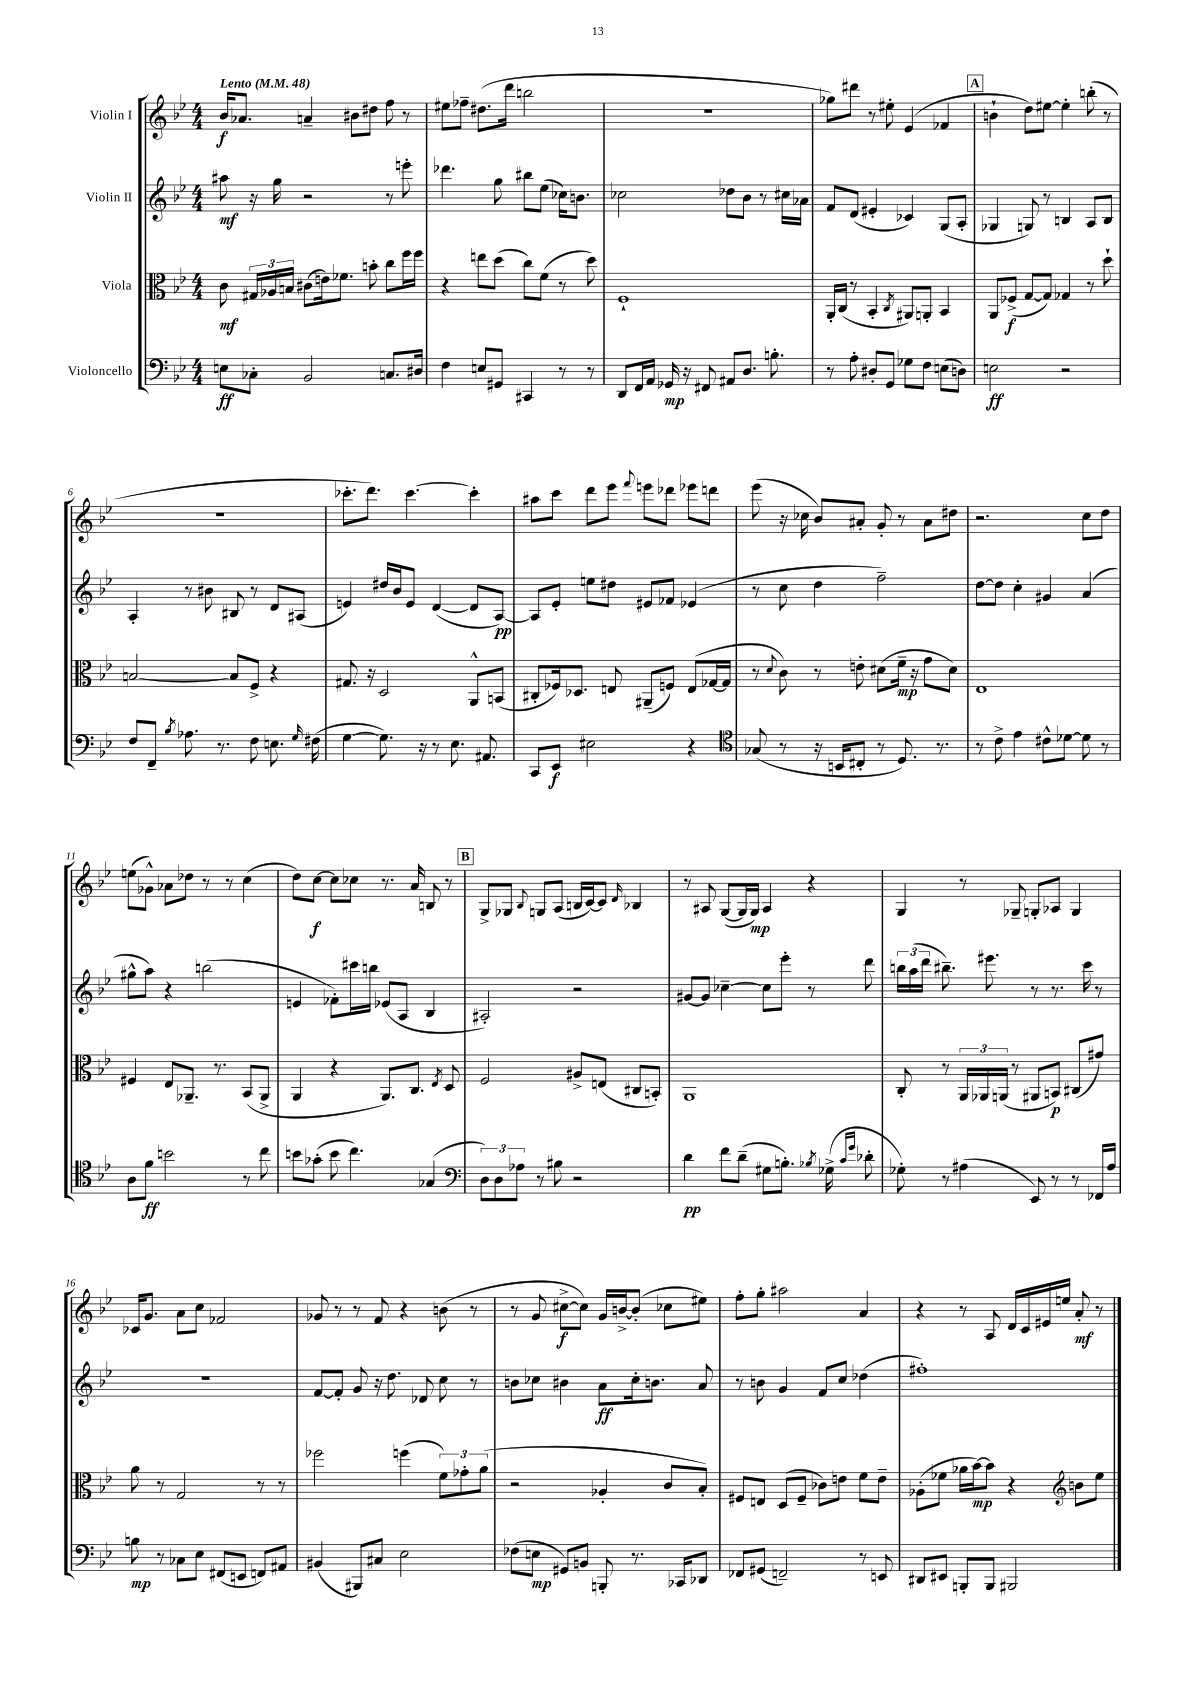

**kern	**kern	**kern	**kern
*staff4	*staff3	*staff2	*staff1
*clefF4	*clefC3	*clefG2	*clefG2
*k[b-e-]	*k[b-e-]	*k[b-e-]	*k[b-e-]
*M4/4	*M4/4	*M4/4	*M4/4
*MM48	*MM48	*MM48	*MM48
8E	8c	8aa#	16b-
.	.	.	8.a-
8C-'	24G#	16r	.
.	24A-	.	.
.	.	16gg	.
.	24B	.	.
2BB-	(8c#	2r	4a~
.	16e)	.	.
.	8.f-	.	.
.	.	.	8b#
.	8b'	.	8dd#
8.C	8cc	8r	8ff
.	16ff	8eee'	8r
16D#	16ff	.	.
=	=	=	=
4F	4r	4.ddd-	8ee#
.	.	.	8ff-~
8E	8ee	.	(8.dd#
8GG#	(8dd	8gg	.
.	.	.	16ddd
4CC#	8cc)	8bb#	2bb
.	(8f	(8ee-	.
8r	8r	16cc-)	.
.	.	8.b	.
8r	8dd)	.	.
=	=	=	=
8DD	1F`	2cc-	1r
16FF	.	.	.
16AA	.	.	.
16GG-	.	.	.
16r	.	.	.
8FF#	.	.	.
8AA#	.	8dd-	.
8.D	.	8b-	.
.	.	8r	.
8.B'	.	.	.
.	.	16cc#	.
.	.	16a-	.
=	=	=	=
8r	16AA'	8f	8gg-)
.	(16C	.	.
8A'	8r	(8d	8ddd#
8D#'	4BB-'	4e#'	8r
8GG	.	.	8ee#'
.	8qC	.	.
8G-	8AA#)	4c-)	(4e-
8F	8AA'	.	.
(8E	4BB-	(8G	4f-
8D)	.	8A'	.
=	=	=	=
2E	8AA	4G-	4b`
.	(8F-^	.	.
.	[8G	8G)	8dd)
.	8G])	8r	[8ee#
2r	4G-	4B	4ee#']
.	8r	8A	(8bb'
.	8dd`	8B	8r
=	=	=	=
8F	[2B	4A'	1r
8FF~	.	.	.
8qB-	.	.	.
8.A-	.	8r	.
.	.	8b#	.
8.r	.	.	.
.	8B]	8B#	.
8F	8F^	8r	.
8.E	4r	8d	.
.	.	(8A#	.
16qqG	.	.	.
(16F#	.	.	.
=	=	=	=
[4G	8.G#	4e)	8.ccc-'
.	16r	.	8.ddd)
8.G])	2D	16dd#	.
.	.	16b-	.
.	.	8e	[4.ccc-
16r	.	.	.
8r	.	([4d	.
8.E-	.	.	.
.	8AA^^	8d]	4ccc-']
8.AA#	.	.	.
.	(8BB	[8A)	.
=	=	=	=
8CC	8C#'	8A]	8aa#
8EE-	16F-)	8e-'	8ccc
.	8.D-	.	.
2E#	.	8ee	8ddd
.	8E	8dd#	8eee-
.	.	.	8qqfff
.	(8AA#~	8e#	8eee
.	8F)	8f-	8ddd-
4r	(8E	(4e-	8eee-
.	[16G-	.	8ddd
.	16G-]	.	.
=	=	=	=
*clefC4	*	*	*
(8G-	8r	8r	(8eee-
.	8qqd	.	.
8r	8c)	8cc	16r
.	.	.	16cc-
16r	8r	4dd	8b-)
16BB	.	.	.
8C#'	8e'	.	8a#'
8r	(8d#	2ff~)	8g'
8.D)	16f~	.	8r
.	16r	.	.
.	8g	.	8a#
8.r	.	.	.
.	8d#)	.	8dd#
=	=	=	=
8r	1E-	[8dd	2.r
8c^	.	8dd]	.
4e-	.	4cc'	.
8c#^^	.	4g#	.
[8d-	.	.	.
8d-]	.	(4a	8cc
8r	.	.	8dd
=	=	=	=
8A	4F#	8gg#^^	(8ee
8f	.	8aa)	8g-^^)
2b	8E-	4r	8a-
.	8.AA-~	.	8dd-
.	.	(2bb	8r
.	8.r	.	.
.	.	.	8r
8r	(8BB-	.	(4cc
8cc	8AA-^	.	.
=	=	=	=
8b	4AA	4e	8dd)
(8g-'	.	.	[8cc
8b	4r	8f-')	8cc]
4.cc)	.	16ccc#	8cc-
.	.	16bb	.
.	8.AA)	(8e-	8.r
.	.	8A	.
.	8.C	.	16a
(4G-	.	4B-	8B
.	8qE-	.	.
.	8D	.	8r
=	=	=	=
*clefF4	*	*	*
12D)	2F	2A#')	8G^
12D	.	.	.
.	.	.	8G-
12A-	.	.	.
.	.	.	8qqB-
8r	.	.	8G
8B#	.	.	(8A
2r	8A#^	2r	16B
.	.	.	[16c)
.	(8E	.	8c]
.	.	.	16qqd
.	8C#	.	4B-
.	8BB')	.	.
=	=	=	=
4d	1AA	[8g#	8r
.	.	8g#]	8A#
8f	.	[4cc-~	([8G
(8d~	.	.	16G]
.	.	.	16G)
8G#	.	8cc-]	4A#
8.B')	.	8eee-'	.
.	.	8r	4r
8qB-	.	.	.
(16G-^	.	.	.
16qqc	.	.	.
16qqg	.	.	.
8d-'	.	8ddd	.
=	=	=	=
8G-')	8C'	24bb	4G
.	.	(24aa	.
.	.	24ddd	.
8r	8r	8.bb#~)	.
(4A#	24AA	.	8r
.	24AA-	.	.
.	.	8.eee#	.
.	(24AA	.	.
.	8r	.	8G-~
8EE-)	8AA#	8r	8G'
8r	8BB)	8.r	8A-
8r	(8C#	.	4G
.	.	16ccc	.
16FF-	8g#)	8r	.
16A#	.	.	.
=	=	=	=
8B	8a	1r	16c-
.	.	.	8.g
8r	8r	.	.
8C-	2G	.	8a
8E-	.	.	8cc
(8FF#	.	.	2f-
8EE	.	.	.
8FF)	8r	.	.
8AA#	8r	.	.
=	=	=	=
(4BB#	2ff-	[8f	8g-
.	.	8f']	8r
8BBB#)	.	8g	8r
8C#	.	16r	8f
.	.	8.dd	.
2E-	(4ff	.	4r
.	.	8d-	.
.	12f)	8cc	(8b
.	12g-'	.	.
.	.	8r	8r
.	(12a	.	.
=	=	=	=
(8F-	2r	8b	8r
8E	.	8cc-	8g
8GG#)	.	4b#	[8cc#^
8BB	.	.	8cc#])
8BBB'	4A-'	8a	16g
.	.	.	[16b^
8.r	.	16cc-'	(8b']
.	.	8.b	.
.	8c	.	8cc-
16CC-	.	.	.
8DD-	8B-')	8a	8ee#)
=	=	=	=
8FF-	8F#	8r	8ff'
(8GG#	8E	8b	8gg'
2FF~)	(8D	4g	2aa#
.	8F#~	.	.
.	8c-)	8f	.
.	8e	8cc	.
8r	8f	(4dd-	4a
8EE	8e~	.	.
=	=	=	=
8DD#	(8A-'	1ff#')	4r
8EE#	8f-	.	.
8BBB'	16a-	.	8r
.	[16b-)	.	.
8BBB	8b-]	.	8A
2BBB#	4r	.	16d
.	.	.	16c
.	.	.	16e#
.	.	.	16ee
*	*clefG2	*	*
.	8b	.	8a'
.	8ee-	.	8r
==	==	==	==
*-	*-	*-	*-
